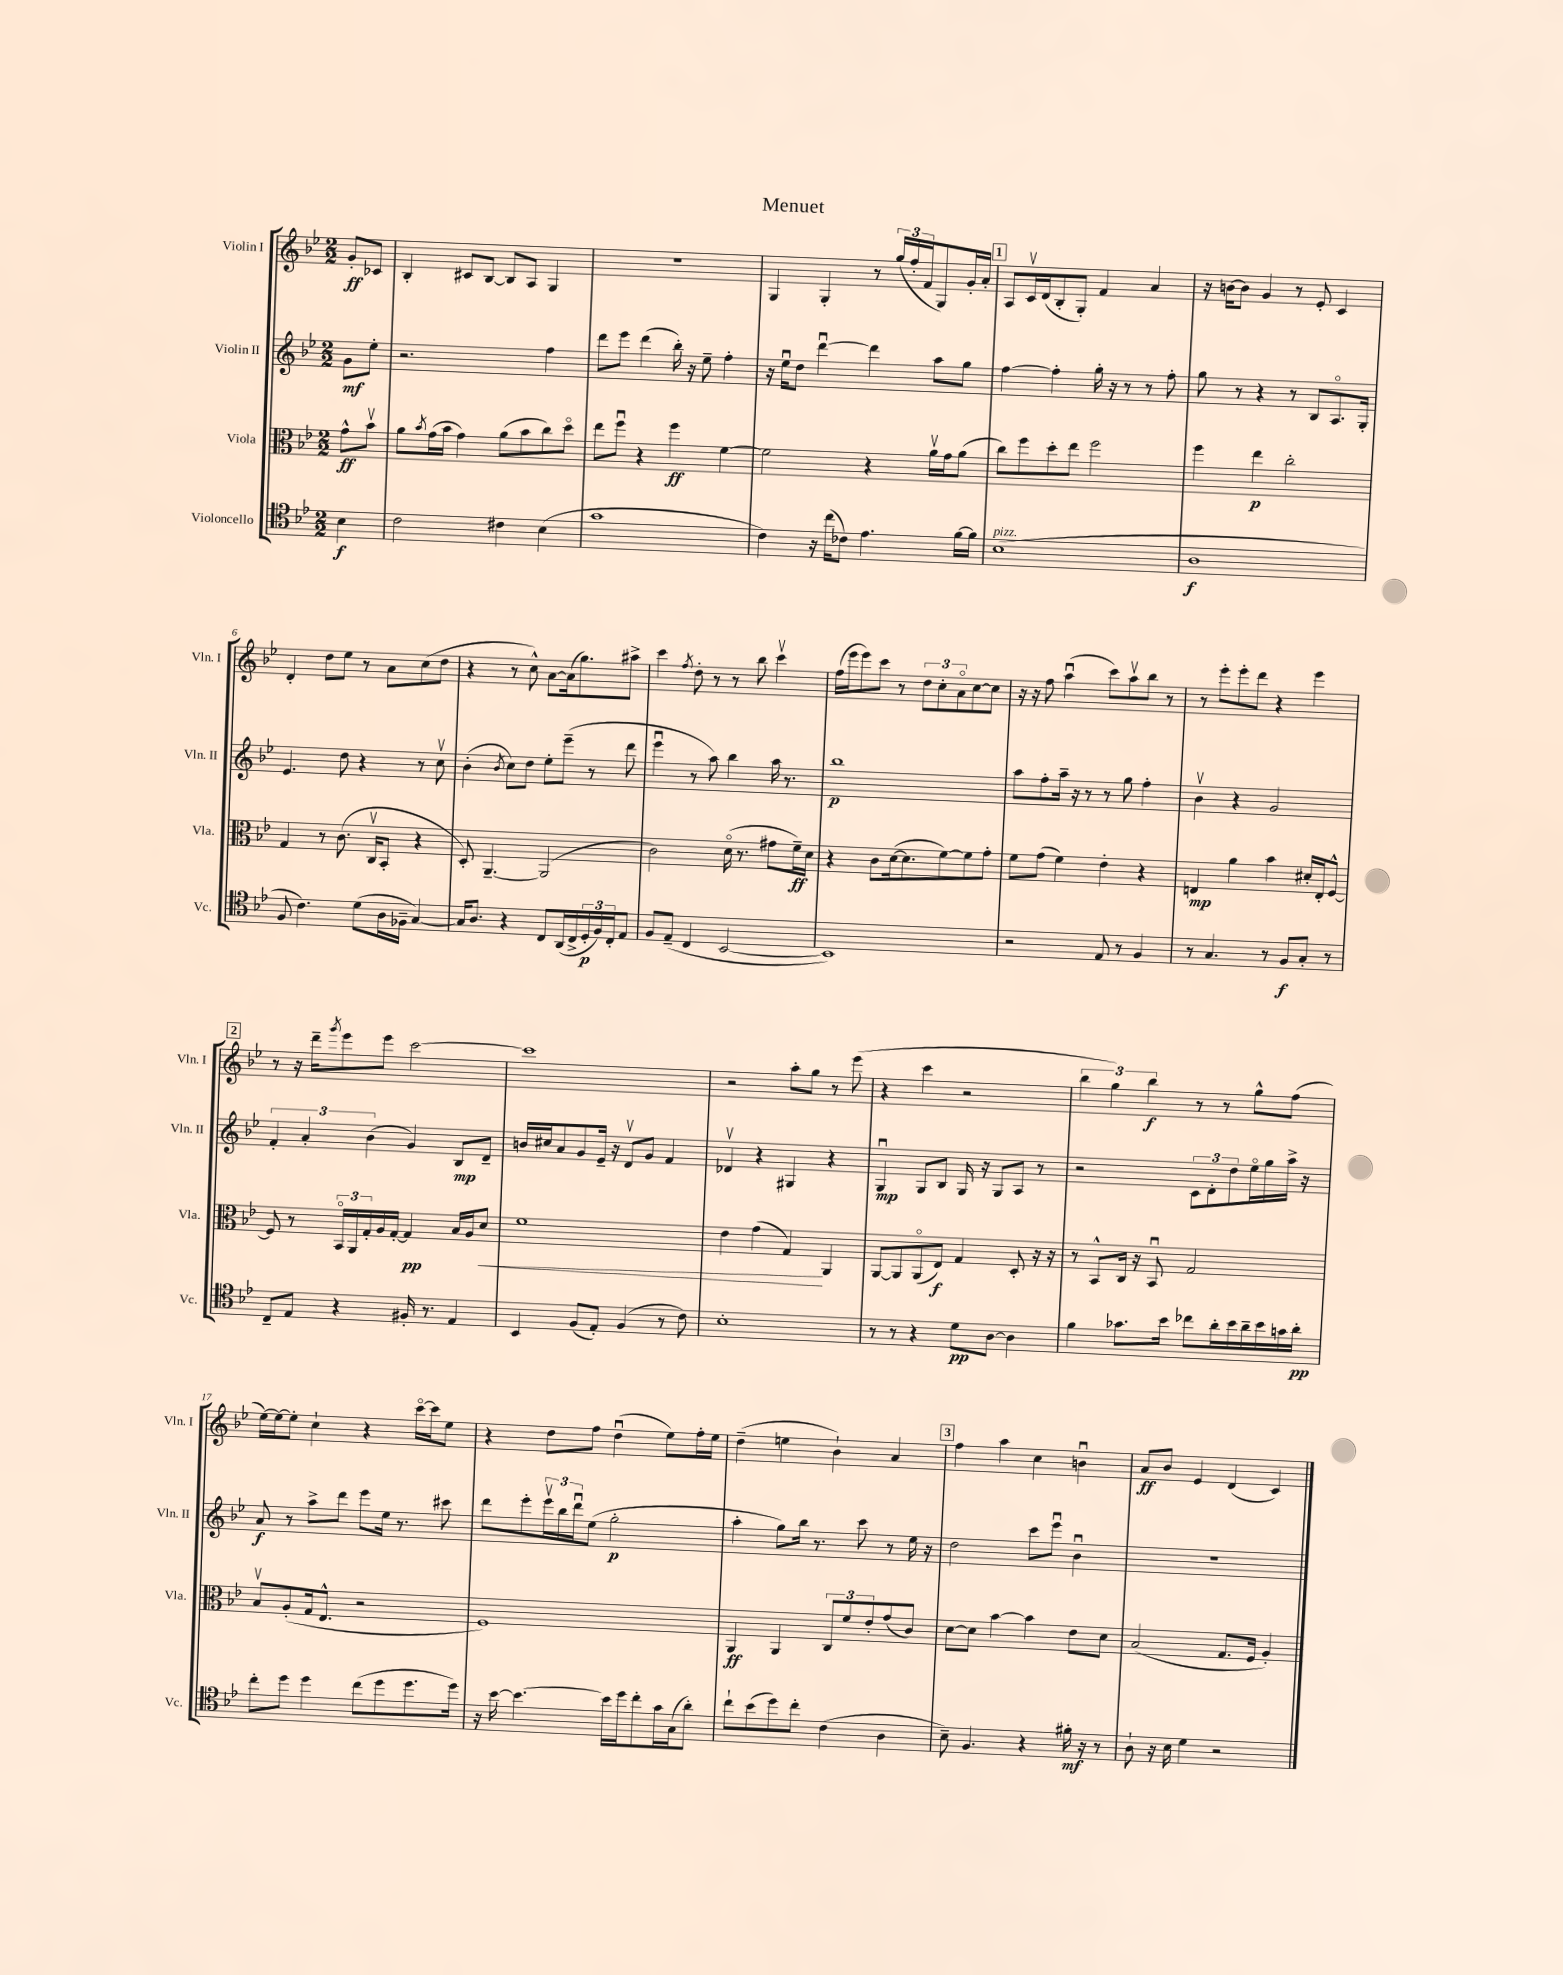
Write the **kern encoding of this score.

**kern	**kern	**kern	**kern
*staff4	*staff3	*staff2	*staff1
*clefC4	*clefC3	*clefG2	*clefG2
*k[b-e-]	*k[b-e-]	*k[b-e-]	*k[b-e-]
*M2/2	*M2/2	*M2/2	*M2/2
4B-	8g^^	8g	8g'
.	8b-v	8ee-'	8c-
=	=	=	=
2c	8a	2.r	4B-'
.	8qb-	.	.
.	(16g	.	.
.	16b-	.	.
.	4g)	.	8c#
.	.	.	[8B-
4c#	(8a	.	8B-]
.	8b-	.	8A
(4B-	8cc)	4ff	4G
.	8ddo	.	.
=	=	=	=
1g	8ee-	8ddd	1r
.	8ffu	8eee-	.
.	4r	(4ddd	.
.	4ff	16bb-')	.
.	.	16r	.
.	.	8ee-~	.
.	[4f	4ff'	.
=	=	=	=
4c)	2f]	16r	4G
.	.	16ee-u	.
.	.	8dd	.
16r	.	[4dddu	4G'
(16cc	.	.	.
8c-)	.	.	.
4.e-	4r	4ddd]	8r
.	.	.	(24gg
.	.	.	24ff'
.	.	.	24f
.	16av	8aa	8G)
.	16g	.	.
[16f	(8a	8gg	16g'
16f]	.	.	16a'
=	=	=	=
(1B-	8cc)	[4ff	8A
.	8ff	.	16cv
.	.	.	(16d
.	8dd'	4ff']	8B-'
.	8ee-	.	8G')
.	2ff	16gg'	4f
.	.	16r	.
.	.	8r	.
.	.	8r	4a
.	.	8ff'	.
=	=	=	=
1A	4ff	8gg	16r
.	.	.	[16b
.	.	8r	8b]
.	4ee-	4r	4g
.	2cc'	8r	8r
.	.	8B-	8e-'
.	.	8.Ao	4c
.	.	16G'	.
=	=	=	=
8F	4G	4.e-	4d'
4.c)	.	.	.
.	8r	.	8dd
.	(8.c	8dd	8ee-
(8d	.	4r	8r
.	16Cv	.	.
16A	8BB-'	.	8a
16F-~	.	.	.
[4G)	4r	8r	(8cc
.	.	8ccv	8dd
=	=	=	=
16G]	8D')	(4b-'	4r
8.A	.	.	.
.	[4.AA~	.	.
.	.	8qb-	.
4r	.	8cc)	8r
.	.	8dd	8cc^^)
8C	(2AA]	8ee-'	[8a
(16AA	.	(8eee-~	(16a]
16C^	.	.	8.gg)
24D'	.	8r	.
24F)	.	.	.
24C'	.	.	.
8E-	.	8ddd	8aa#^
=	=	=	=
8F	2c)	4eee-u	4ccc
(8E-~	.	.	.
.	.	.	8qff
4C	.	8r	8dd'
.	.	8aa)	8r
[2BB-	(16do	4bb-	8r
.	8.r	.	.
.	.	.	8bb-
.	8g#	16aa	4cccv
.	.	8.r	.
.	16f~)	.	.
.	16d	.	.
=	=	=	=
1BB-])	4r	1bb-	(16ff
.	.	.	16eee-
.	.	.	8eee-)
.	8c	.	8ccc
.	([16d	.	8r
.	8.d]	.	.
.	.	.	12dd
.	.	.	12cc'
.	[8f)	.	.
.	.	.	12ao
.	8f]	.	[8cc
.	8g'	.	8cc]
=	=	=	=
2r	8f	8aa	16r
.	.	.	16r
.	(8g	8ff'	8ff
.	4f)	16aa~	(4aau
.	.	16r	.
.	.	8r	.
8E-	4e-'	8r	8ccc)
8r	.	8gg	8aav
4F	4r	4ff'	8bb-
.	.	.	8r
=	=	=	=
8r	4E	4b-v	8r
4.G	.	.	8eee-'
.	4a	4r	8eee-'
.	.	.	8ddd
8r	4b-	2g	4r
8F	.	.	.
8G'	16d#'	.	4eee-
.	16E'	.	.
8r	[8F^^	.	.
=	=	=	=
8C~	8F]	6f'	8r
8E-	8r	.	16r
.	.	6a'	.
.	.	.	16ddd~
.	.	.	8qggg
4r	24BB-o	.	8eee-
.	24AA	.	.
.	24G'	(6b-	.
.	16A	.	8eee-
.	[16G'	.	.
16F#'	4G]	4g)	[2ccc
8.r	.	.	.
4E-	16B-	8B-	.
.	16A	.	.
.	8d	8d~	.
=	=	=	=
4BB-	1f	16b	1ccc]
.	.	16cc#	.
.	.	8a	.
(8F	.	8g	.
8E-')	.	16e-~	.
.	.	16r	.
(4F	.	8dv	.
.	.	8g	.
8r	.	4f	.
8c)	.	.	.
=	=	=	=
1B-'	4e-	4d-v	2r
.	(4g	4r	.
.	4G)	4G#	8aa'
.	.	.	8gg
.	4AA	4r	8r
.	.	.	(8eee-
=	=	=	=
8r	[8AA	4Gu	4r
8r	8AA]	.	.
4r	(8AAo	8G	4ccc
.	8E-)	8B-	.
8d	4G	16G	2r
.	.	16r	.
[8A	.	8G	.
4A]	8D'	8A	.
.	16r	8r	.
.	16r	.	.
=	=	=	=
4f	8r	2r	6bb-
.	8BB-^^	.	.
.	.	.	6gg)
8.g-	16C	.	.
.	16r	.	.
.	.	.	6bb-
.	8BB-u	.	.
16b-	.	.	.
8cc-	2G	12c	8r
.	.	12d'	.
16a'	.	.	8r
.	.	12dd	.
16b-	.	.	.
16a~	.	16ee-o	8gg^^
16b-	.	16gg	.
16g	.	16aa^	(8ff
16a'	.	16r	.
=	=	=	=
8cc'	8B-v	8a	[16ee-)
.	.	.	16ee-_
8dd	(8A'	8r	8ee-']
4dd	16G	8aa^	4cc`
.	8.E-^^	.	.
.	.	8ddd	.
(8cc	2r	8eee-	4r
8dd	.	16ee-	.
.	.	8.r	.
8.dd	.	.	[16ccco
.	.	.	16ccc]
.	.	8ccc#	8ee-
16dd)	.	.	.
=	=	=	=
16r	1F)	8ddd	4r
[16b-	.	.	.
4.b-_	.	8eee-'	.
.	.	24eee-v	8dd
.	.	24bb-	.
.	.	24dddu	.
.	.	(8ee-	8ff
16b-]	.	2gg'	(4ddu
16dd	.	.	.
8cc'	.	.	.
16g	.	.	8ee-)
(16G	.	.	.
8a')	.	.	16ff'
.	.	.	16ee-
=	=	=	=
8cc`	4AA	4aa'	(4dd~
(8b-	.	.	.
8dd)	4AA	8gg)	4ee
8cc'	.	16bb-	.
.	.	8.r	.
(4c	12C	.	4b-`)
.	12f	.	.
.	.	8ccc	.
.	12e-'	.	.
4A	(8g	8r	4a
.	8c)	16ee-	.
.	.	16r	.
=	=	=	=
8B-~)	[8d	2dd	4ff
4.F	8d]	.	.
.	[4b-	.	4aa
4r	4b-]	8ccc	4cc
.	.	8eee-u	.
16f#'	8e-	4b-u	4bu
16r	.	.	.
8r	8d	.	.
=	=	=	=
8A`	(2B-	1r	8a
16r	.	.	8b-
16B-	.	.	.
4d	.	.	4e-
2r	8.G	.	(4d
.	16F	.	.
.	4A')	.	4c)
==	==	==	==
*-	*-	*-	*-
